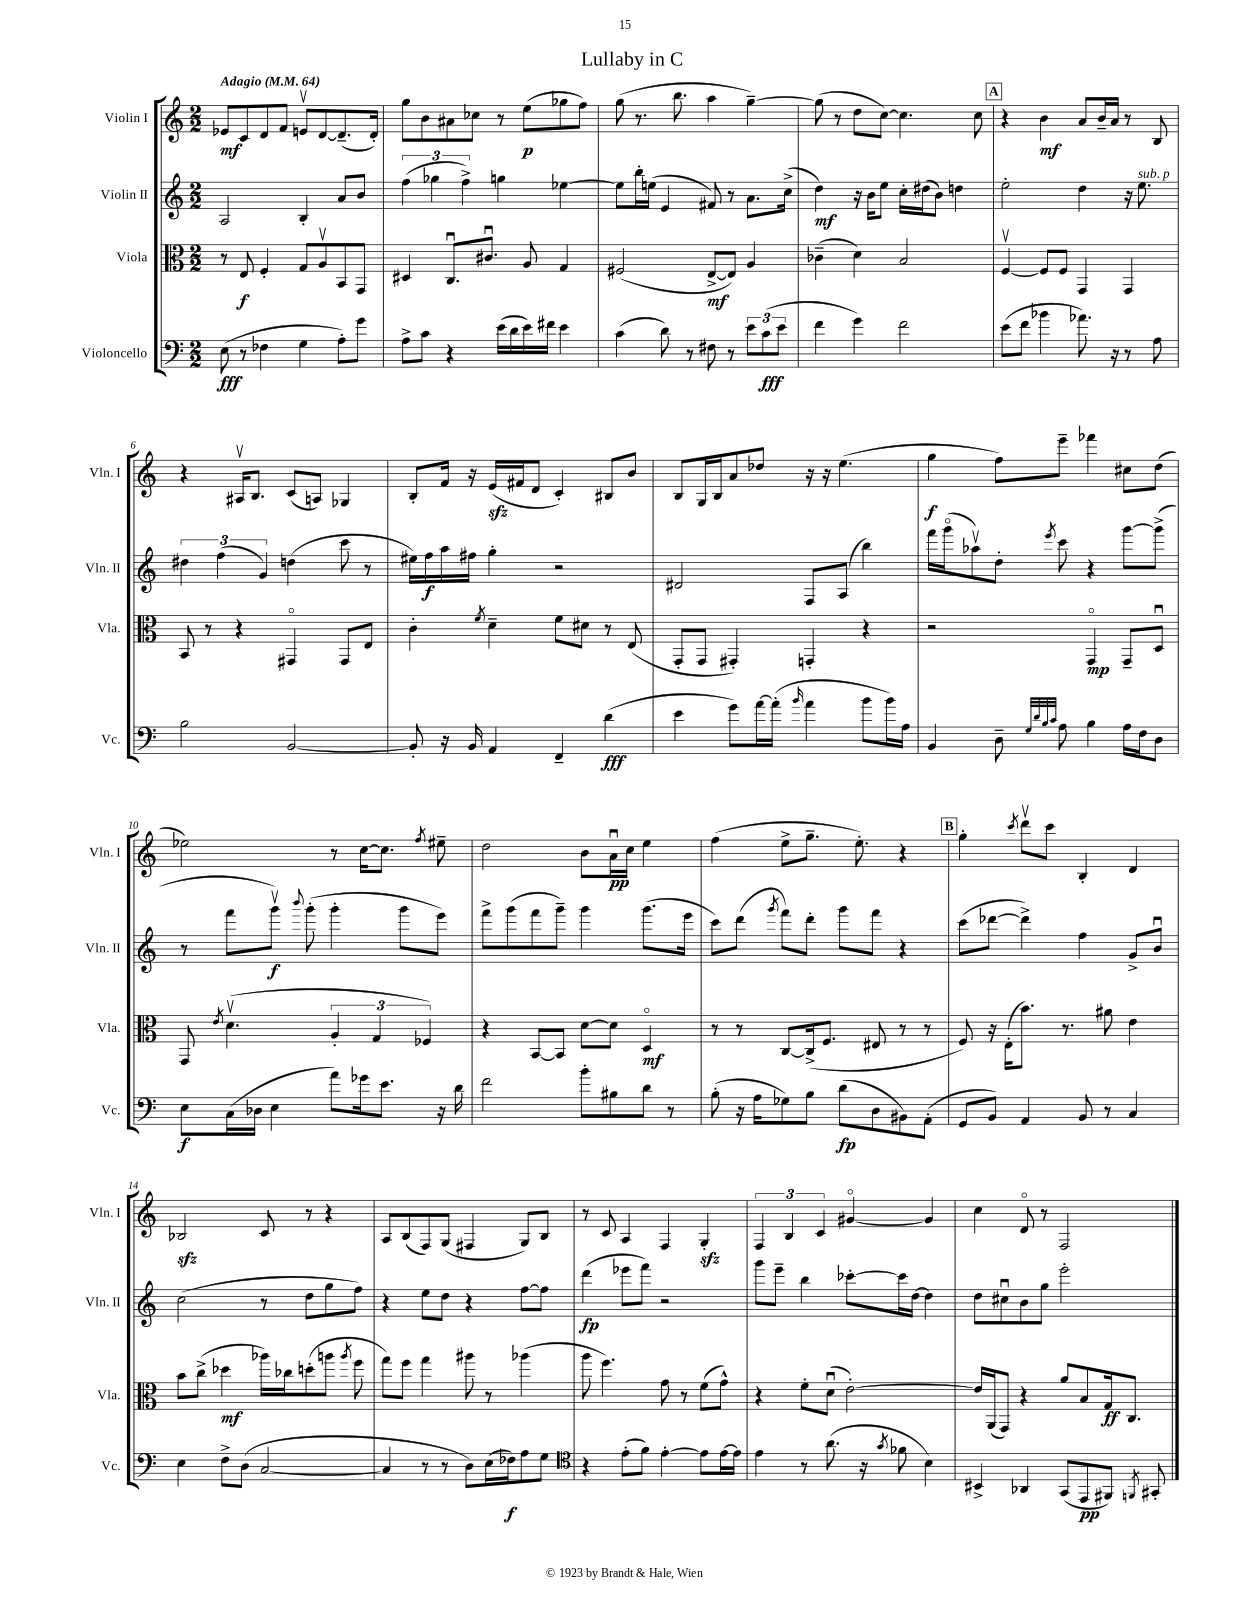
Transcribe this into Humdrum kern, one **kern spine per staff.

**kern	**kern	**kern	**kern
*staff4	*staff3	*staff2	*staff1
*clefF4	*clefC3	*clefG2	*clefG2
*k[]	*k[]	*k[]	*k[]
*M2/2	*M2/2	*M2/2	*M2/2
*MM64	*MM64	*MM64	*MM64
(8E	8r	2A	8e-
8r	8E	.	8c
4F-	4F'	.	8d
.	.	.	8f
4G	8G	4B'	8ev
.	8Av	.	[8d
8A')	8BB	8a	(8.d~]
8g	8GG	8b	.
.	.	.	16d')
=	=	=	=
8A^	4D#	(6ff	8gg
8c	.	.	8b
.	.	6gg-	.
4r	8.Cu	.	8a#
.	.	6ff^)	.
.	.	.	8cc-
.	8.c#u	.	.
(16e	.	4gg	8r
16d	.	.	.
16e)	8A	.	(8ee
16f#	.	.	.
4e	4G	[4ee-	8gg-
.	.	.	8ff)
=	=	=	=
(4c	(2F#	8ee-]	(8gg
.	.	16bb'	8.r
.	.	(16ee	.
8d)	.	4e	.
.	.	.	8.bb
8r	.	.	.
8F#	[8E^	8f#)	4aa
8r	8E])	8r	.
12e	4A	8.a	[4gg~)
(12c	.	.	.
12e	.	.	.
.	.	(16cc^	.
=	=	=	=
4f	(4c-~	4dd)	(8gg]
.	.	.	8r
4g)	4d)	16r	8dd
.	.	16b	.
.	.	8ee	[8cc)
2f	2B	16cc'	4.cc]
.	.	(16dd#	.
.	.	8b)	.
.	.	4dd	.
.	.	.	8cc
=	=	=	=
(8e	[4Fv	2ee'	4r
8f	.	.	.
4b-	8F]	.	4b
.	8F	.	.
8.a-)	4GG	4dd	8a
.	.	.	16b~
16r	.	.	16a
8r	4GG	16r	8r
.	.	8.ee	.
8A	.	.	8B
=	=	=	=
2B	8BB	6dd#	4r
.	8r	.	.
.	.	(6ff	.
.	4r	.	16A#v
.	.	.	8.B
.	.	6g)	.
[2BB	4GG#o	(4dd	(8c
.	.	.	8A)
.	8GG#	8ccc	4G-
.	8E	8r	.
=	=	=	=
8BB']	4c'	16ee#)	8B'
.	.	16ff	.
16r	.	16aa	16f
16BB	.	16ff#	16r
.	8qf	.	.
4AA	4d~	4gg'	(16e
.	.	.	16f#
.	.	.	8d
4FF~	8f	2r	4c')
.	8d#	.	.
(4d	8r	.	8B#
.	(8E	.	8b
=	=	=	=
4e	8GG'	2d#	8B
.	8GG	.	16G
.	.	.	16B
8g)	4GG#')	.	8a
[16a	.	.	8dd-
(16a']	.	.	.
16qqb	.	.	.
4a	4GG'	8F	16r
.	.	.	16r
.	.	(8A	(4.ee
8b	4r	4bb)	.
16b)	.	.	.
16A	.	.	.
=	=	=	=
4BB	2r	16fff	4gg
.	.	(16gggo	.
.	.	8aa-v)	.
8D~	.	8dd'	8ff)
32qqG	.	.	.
32qqd	.	.	.
32qqB	.	.	.
32qqc	.	8qeee	.
8A	.	8ccc	8eee~
4B	4GGo	4r	4fff-
16A	8GG~	[8ggg	8cc#
16F	.	.	.
8D	8Du	(8ggg^]	(8dd
=	=	=	=
8E	8GG	8r	2ee-)
.	8qe	.	.
(16C	(4.dv	8fff	.
16D-	.	.	.
4E	.	8gggv)	.
.	.	8qqbbb	.
.	.	(8ggg'	.
8a)	6A'	4ggg'	8r
16g-	.	.	[16cc
.	6G	.	.
8.e	.	.	8.cc]
.	.	8ggg	.
.	6F-)	.	.
.	.	.	8qff
16r	.	8eee)	8ee#~
16d	.	.	.
=	=	=	=
2f	4r	8fff^	2dd
.	.	(8ggg	.
.	[8BB	8fff	.
.	8BB]	8ggg~)	.
8b'	[8d	4ggg	8b
8B#	8d]	.	16au
.	.	.	16cc
8d	4Do	(8.ggg	4ee
8r	.	.	.
.	.	16eee	.
=	=	=	=
(8B'	8r	8ccc)	(4ff
16r	8r	(8ddd	.
16A	.	.	.
.	.	8qggg	.
8G-)	[8C	8fff)	8ee^
8B	(16C^]	8ddd'	8.gg~
.	8.F	.	.
(8d	.	8ggg	.
.	.	.	8.ee')
8D	8E#	8fff	.
8BB#)	8r	4r	4r
(8AA'	8r	.	.
=	=	=	=
8GG	8F)	(8ccc	4gg'
8BB)	16r	[8ddd-	.
.	(16E'	.	.
.	.	.	8qccc
4AA	8.b)	4ddd-^])	8dddv
.	.	.	8ccc
.	8.r	.	.
8BB	.	4ff	4B'
8r	8a#	.	.
4C	4e	8g^	4d
.	.	8bu	.
=	=	=	=
4E	8b	(2cc	2B-
.	(8cc^	.	.
8F^	4dd-	.	.
(8D	.	.	.
[2C	16aa-)	8r	8c
.	16cc-	.	.
.	(8dd'	8dd	8r
.	8aa	8gg	4r
.	8qaa	.	.
.	8ff	8ff)	.
=	=	=	=
4C]	8gg)	4r	8A
.	8ff	.	(8B
8r	4gg	8ee	8F)
8r	.	8dd	(8G
8D)	8aa#	4r	4F#
(16E	8r	.	.
16F-)	.	.	.
8A	(4aa-	[8ff	8G)
8G	.	8ff]	8B
=	=	=	=
*clefC4	*	*	*
4r	8aa	(4ddd	8r
.	4.ff)	.	8c
(8e'	.	8eee-	4A
8f)	.	8fff)	.
[4e'	8g	2r	4F
.	8r	.	.
8e]	(8f	.	4G'
[16e	8g^^)	.	.
16e]	.	.	.
=	=	=	=
4e	4r	8ggg	6F
.	.	8eee~	.
.	.	.	6B
8r	8f'	4bb	.
.	.	.	6c
(8.a	(8du	.	.
.	[2e')	[8ccc-'	[4g#o
16r	.	.	.
8qg	.	.	.
8f-	.	16ccc-]	.
.	.	[16dd	.
4B)	.	4dd]	4g#]
=	=	=	=
4BB#^	16e]	8dd	4cc
.	(16AA	.	.
.	8GG)	8cc#u	.
4AA-	4r	8b	8do
.	.	8gg	8r
(8GG	8a	2eee'	2F
8EE	8B	.	.
8FF#)	16G	.	.
.	8.C	.	.
8qFF	.	.	.
8GG#'	.	.	.
==	==	==	==
*-	*-	*-	*-
